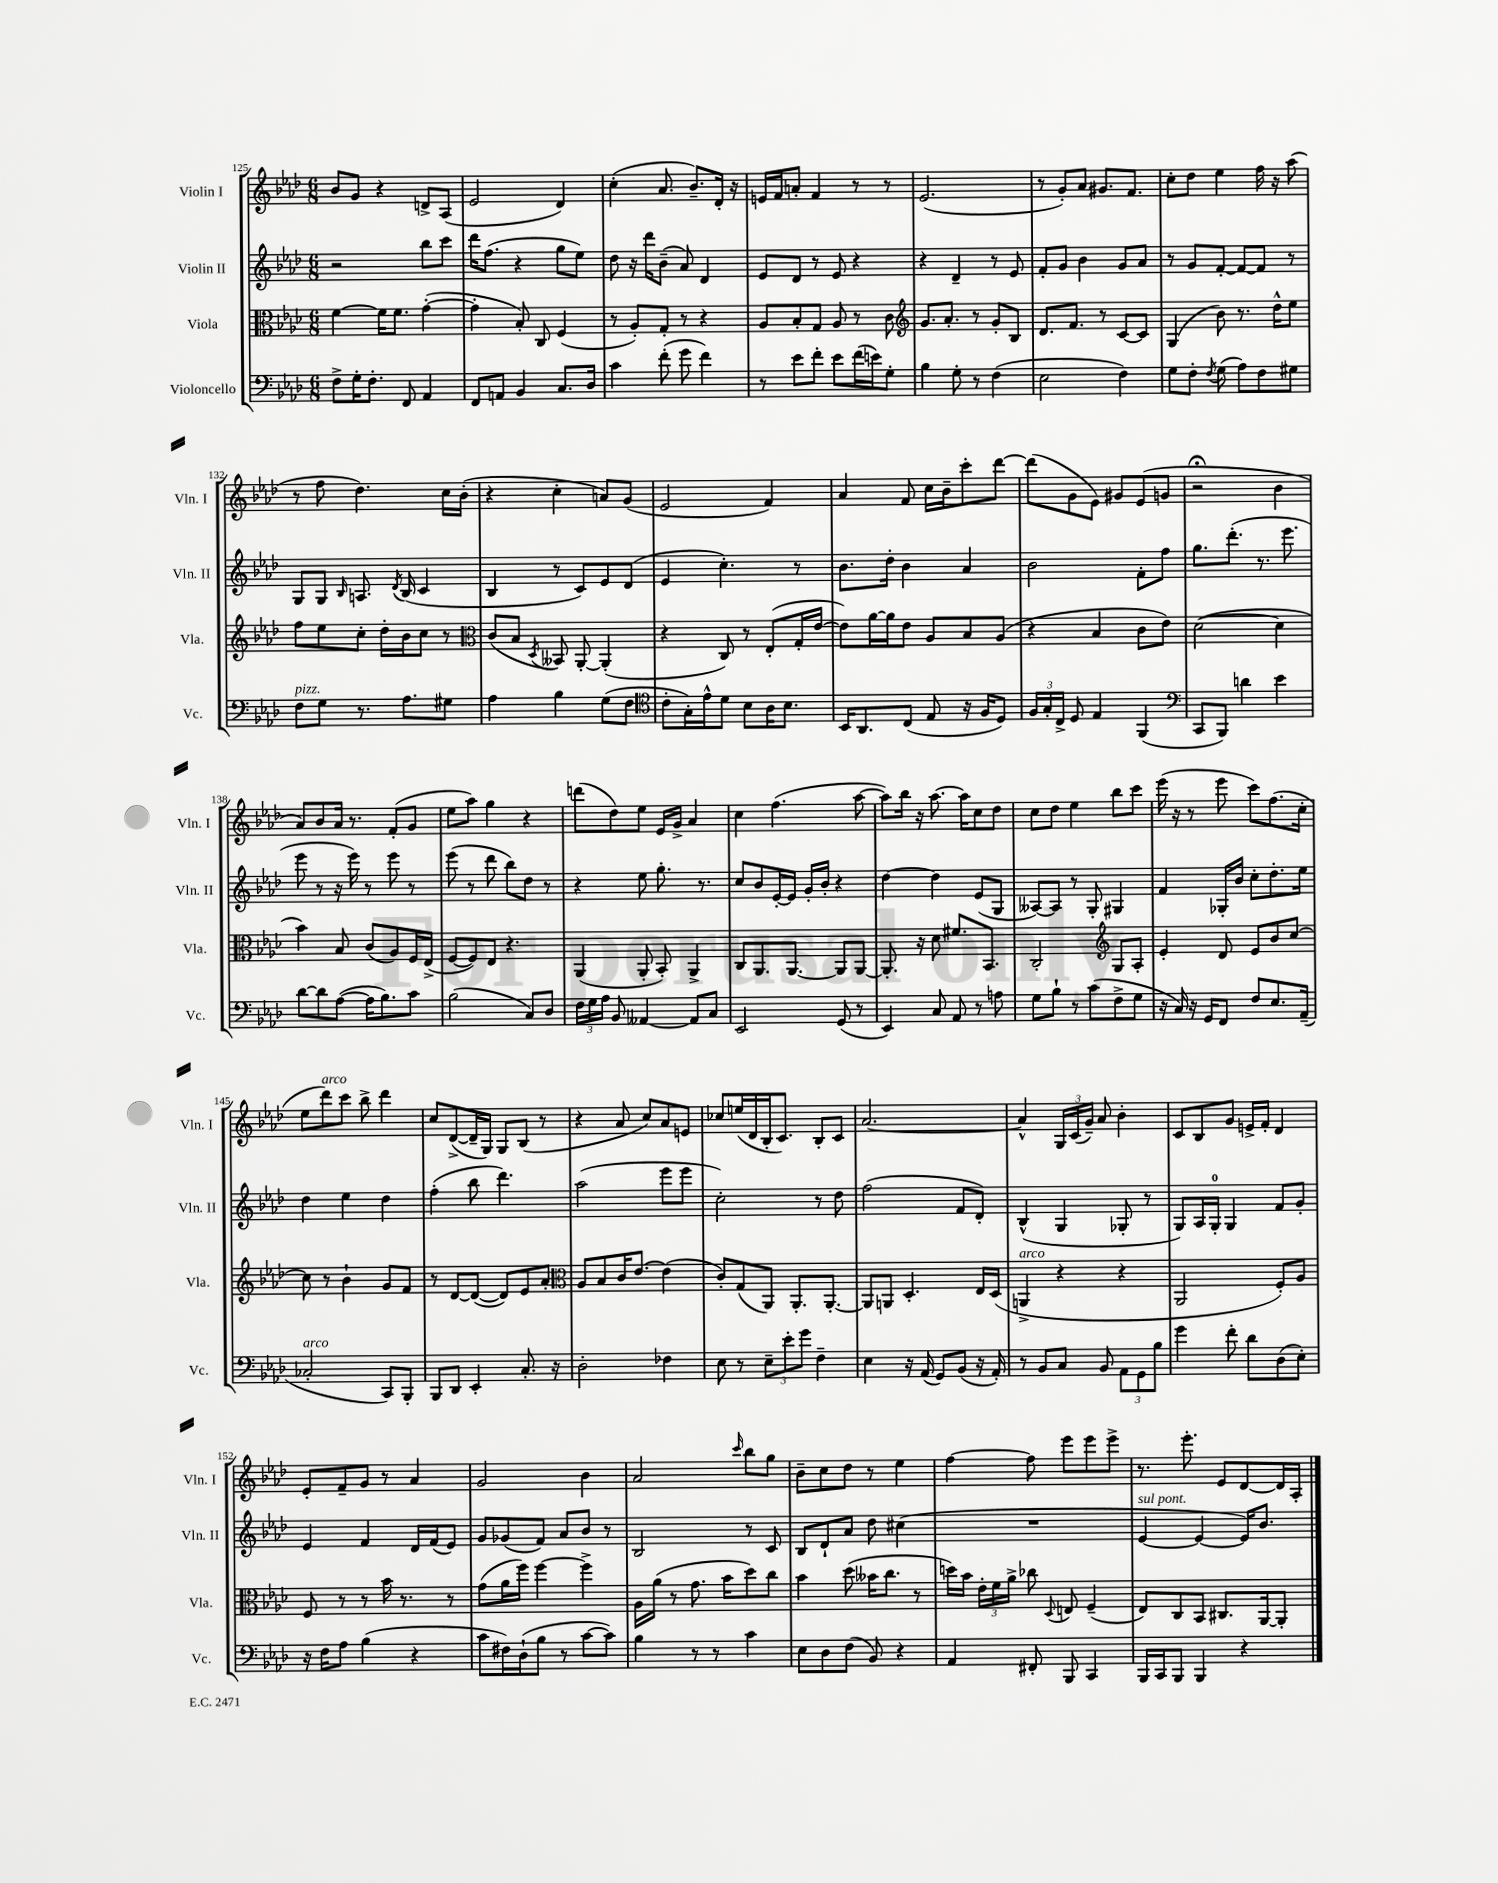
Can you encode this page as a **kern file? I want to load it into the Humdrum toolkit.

**kern	**kern	**kern	**kern
*staff4	*staff3	*staff2	*staff1
*clefF4	*clefC3	*clefG2	*clefG2
*k[b-e-a-d-]	*k[b-e-a-d-]	*k[b-e-a-d-]	*k[b-e-a-d-]
*M6/8	*M6/8	*M6/8	*M6/8
8F^	[4f	2r	8b-
16G'	.	.	8g
8.F'	.	.	.
.	16f]	.	4r
.	8.f	.	.
8FF	.	.	.
4AA-	([4g'	8bb-	8d^
.	.	8ccc	(8A-
=	=	=	=
8FF	4g']	16ddd-	2e-
.	.	(8.ff	.
8AA	.	.	.
4BB-	8B-')	4r	.
.	8C	.	.
8.C	(4F	8gg	4d-)
.	.	8ee-)	.
16D-	.	.	.
=	=	=	=
4c	8r	8dd-	(4cc'
.	8A-')	16r	.
.	.	16ddd-	.
(8f'	8G'	(8b-~	8.a-
8g	8r	8a-)	.
.	.	.	8.b-~)
4f)	4r	4d-	.
.	.	.	16d-'
.	.	.	16r
=	=	=	=
8r	8A-	8e-	16e
.	.	.	16f
8e-	8B-'	8d-	8a'
8f'	8G	8r	4f
8e-	8A-	8e-	.
(16f	8r	4r	8r
16e)	.	.	.
8G'	8c	.	8r
=	=	=	=
*	*clefG2	*	*
4B-	8.g	4r	(2.e-
.	8.a-'	.	.
8G'	.	4d-~	.
8r	8r	.	.
(4F	8g'	8r	.
.	8B-	8e-	.
=	=	=	=
2E-	8.d-	8f'	8r
.	.	8g	8g')
.	8.f	.	.
.	.	4b-	8a-
.	8r	.	8.g#
4F)	[8c	8g	.
.	.	.	8.f
.	8c]	8a-	.
=	=	=	=
8G	(4G	8r	8cc'
8F'	.	8g	8dd-
8qF	.	.	.
(8G	8b-)	[8f'	4ee-
8A-)	8.r	8f_	.
8F	.	8f]	16ff
.	16dd-^^	.	16r
8G#	8ee-	8r	(8aa-
=	=	=	=
8F	8ff	8G	8r
8G	8ee-	8G	8ff
.	.	16qqB-	.
8.r	8cc'	8.A	4.dd-)
.	16dd-'	.	.
.	.	8qd-	.
8.A-	16b-	(16B-	.
.	8cc	4c	.
8G#	8r	.	16cc
.	.	.	(16b-'
=	=	=	=
*	*clefC3	*	*
4A-	(8c	4B-	4r
.	8B-	.	.
.	8qD-	.	.
4B-	8BB--)	8r	4cc'
.	[8AA-'	8c)	.
(8G	(4AA-']	8e-	8a)
8F	.	(8d-	(8g
=	=	=	=
*clefC4	*	*	*
8c'	4r	4e-	2e-
16G')	.	.	.
16e-^^	.	.	.
8d-	8C)	4.cc')	.
8B-	8r	.	.
16A-	(8E-'	.	4f)
8.B-	.	.	.
.	16G'	8r	.
.	[16e-	.	.
=	=	=	=
16BB-	8e-])	8.b-	4a-
8.AA-	.	.	.
.	[16a-	.	.
.	16a-]	16dd-'	.
(8C	8e-	4b-	8f
8E-	8A-	.	16cc
.	.	.	16b-~
16r	8B-	4a-	8ccc'
16F	.	.	.
8D-)	(8A-	.	[8ddd-
=	=	=	=
24F	4r	2b-	(8ddd-]
24G'	.	.	.
24C^	.	.	.
8D-	.	.	8g
4E-	4B-	.	8e-)
.	.	.	8g#
(4FF	8c	8f'	(8e-
.	8e-)	8ff	8g
=	=	=	=
*clefF4	*	*	*
8CC	([2d-	8.gg	2r;
8BBB-)	.	.	.
.	.	(8.ddd-'	.
4d	.	.	.
.	.	8.r	.
4e-	4d-]	.	4b-
.	.	8.eee-	.
=	=	=	=
[8d-	4b-)	8eee-	8a-)
8d-]	.	8r	8b-
([8A-	8B-	16r	16a-
.	.	16eee-)	8.r
16A-]	(8c	8r	.
8.B-)	.	.	.
.	8A-)	8eee-	(8f'
8c	16F	8r	8g
.	(16E-^	.	.
=	=	=	=
(2B-	[8F	(8eee-	8ee-
.	8F])	8r	8aa-)
.	8E-	8ddd-	4gg
.	4.r	8bb-)	.
8C)	.	8dd-	4r
8D-	.	8r	.
=	=	=	=
24F	(4AA-	4r	(8ddd
24G	.	.	.
24A-	.	.	.
8BB-	.	.	8dd-)
[4AA--	8AA-'	8ee-	8ee-
.	8BB-')	8.gg'	16e-
.	.	.	16g^
8AA--]	4AA-^	.	4a-
.	.	8.r	.
8C	.	.	.
=	=	=	=
2EE-	8C	8cc	4cc
.	8.AA-	8b-	.
.	.	[16e-'	(4.ff
.	[8.AA-	16e-]	.
.	.	16g'	.
.	.	16b-'	.
(8GG	8AA-]	4r	.
8r	[8AA-	.	[8aa-
=	=	=	=
4EE-)	8.AA-']	[4dd-	8aa-])
.	.	.	16bb-
.	16r	.	16r
8C	8d-	4dd-]	[8.aa-
8AA-	8.f#	.	.
.	.	.	16aa-]
8r	.	(8e-	8cc
.	8.BB-	.	.
8A	.	8G	8dd-
=	=	=	=
8G	2C'	[8A--)	8cc
8B-`	.	8A--]	8dd-
8r	.	8r	4ee-
(8c	.	8G'	.
*	*clefG2	*	*
8F^	8G	4G#	8bb-
8G	8A-'	.	8ccc
=	=	=	=
16r	4e-'	4f	(16eee-
16C)	.	.	16r
16r	.	.	8r
16GG	.	.	.
8FF	8d-	16G-'	8eee-
.	.	16b-	.
8F	8e-	8cc'	8ccc)
8.E-	8b-	8.dd-'	(8.ff
.	[8cc	.	.
(16AA-~	.	16ee-	16cc'
=	=	=	=
2C-'	8cc]	4dd-	8ee-
.	8r	.	8ddd-)
.	4b-`	4ee-	8ccc
.	.	.	8bb-^
8CC)	8g	4dd-	4ddd-
8BBB-'	8f	.	.
=	=	=	=
8BBB-	8r	(4ff'	8cc
8DD-	[8d-	.	([8d-^
4EE-'	(8d-_	8bb-	16d-~]
.	.	.	16G)
.	8d-])	4.ddd-)	8G
8.C'	8e-	.	(8B-
.	8a-'	.	8r
16r	.	.	.
=	=	=	=
*	*clefC3	*	*
2D-'	8A-	(2aa-	4r
.	8B-	.	.
.	16c	.	8a-
.	[8.e-	.	.
.	.	.	8cc)
4F-	(4e-]	8eee-	8a-
.	.	8eee-	8e
=	=	=	=
8E-	8c')	2cc')	8cc-
8r	(8G	.	(16ee
.	.	.	16d-
12E-~	8AA-)	.	16B-'
.	.	.	8.c)
12e-'	.	.	.
.	8.AA-'	.	.
12g	.	.	.
4F~	.	8r	8B-'
.	[8.AA-'	.	.
.	.	8dd-	8c
=	=	=	=
4E-	8AA-]	(2ff	[2.a-
.	8AA	.	.
16r	4.D-'	.	.
(16AA-	.	.	.
8GG)	.	.	.
(8BB-	.	8f	.
16r	16E-	8d-')	.
16AA-')	(16D-	.	.
=	=	=	=
8r	4AA^	(4B-^^	4a-^^]
8BB-	.	.	.
8C	4r	4G	24G
.	.	.	(24c
.	.	.	24g~)
8BB-	.	.	8a-
12AA-	4r	8G-'	4b-'
12GG	.	.	.
.	.	8r	.
12B-	.	.	.
=	=	=	=
4g	2AA-	8G)	8c
.	.	16A-	8B-
.	.	16G'	.
8f'	.	4G	8g
8d-	.	.	16e^
.	.	.	16f'
(8D-	8F')	8f	4d-
8E-')	8A-	8g'	.
=	=	=	=
16r	8F	4e-	8e-'
16F	.	.	.
8A-	8r	.	8f~
(4B-	8r	4f	8g
.	16b-	.	8r
.	8.r	.	.
4r	.	16d-	4a-
.	.	(16f	.
.	8r	8e-)	.
=	=	=	=
8c	(8g	8g	2g
16F#)	16a-	(8g-	.
(16D-`	16ff)	.	.
8B-	[4ff	8f)	.
8r	.	8a-	.
[8c	4ff^]	8b-	4b-
8c])	.	8r	.
=	=	=	=
4B-	16A-	2B-	2a-
.	(16a-	.	.
.	8r	.	.
8r	8.g	.	.
8r	.	.	.
.	16b-	.	.
.	.	.	16qqccc
4c	8dd-)	8r	8bb-
.	8cc	8c	8gg
=	=	=	=
8E-	4b-	8B-	8b-~
8D-	.	8d-`	8cc
(8F	(8dd-	8a-	8dd-
8BB-)	16b--	8dd-	8r
.	8.cc	.	.
4r	.	(4cc#	4ee-
.	8r	.	.
=	=	=	=
4AA-	16dd)	2.r	[4ff
.	16b-	.	.
.	24e-'	.	.
.	24f	.	.
.	24a-^	.	.
8FF#'	8cc-	.	8ff]
.	8qqD-	.	.
8BBB-	8E	.	8eee-
4CC	(4F~	.	8eee-
.	.	.	8eee-^
=	=	=	=
16BBB-	8E-)	[4e-	8.r
16CC	.	.	.
8BBB-	8C	.	.
.	.	.	8.eee-'
4BBB-	8BB-	4e-_	.
.	8.C#	.	8e-
4r	.	16e-])	[8d-
.	[16AA-	8.b-	.
.	8AA-']	.	16d-]
.	.	.	16A-'
==	==	==	==
*-	*-	*-	*-
